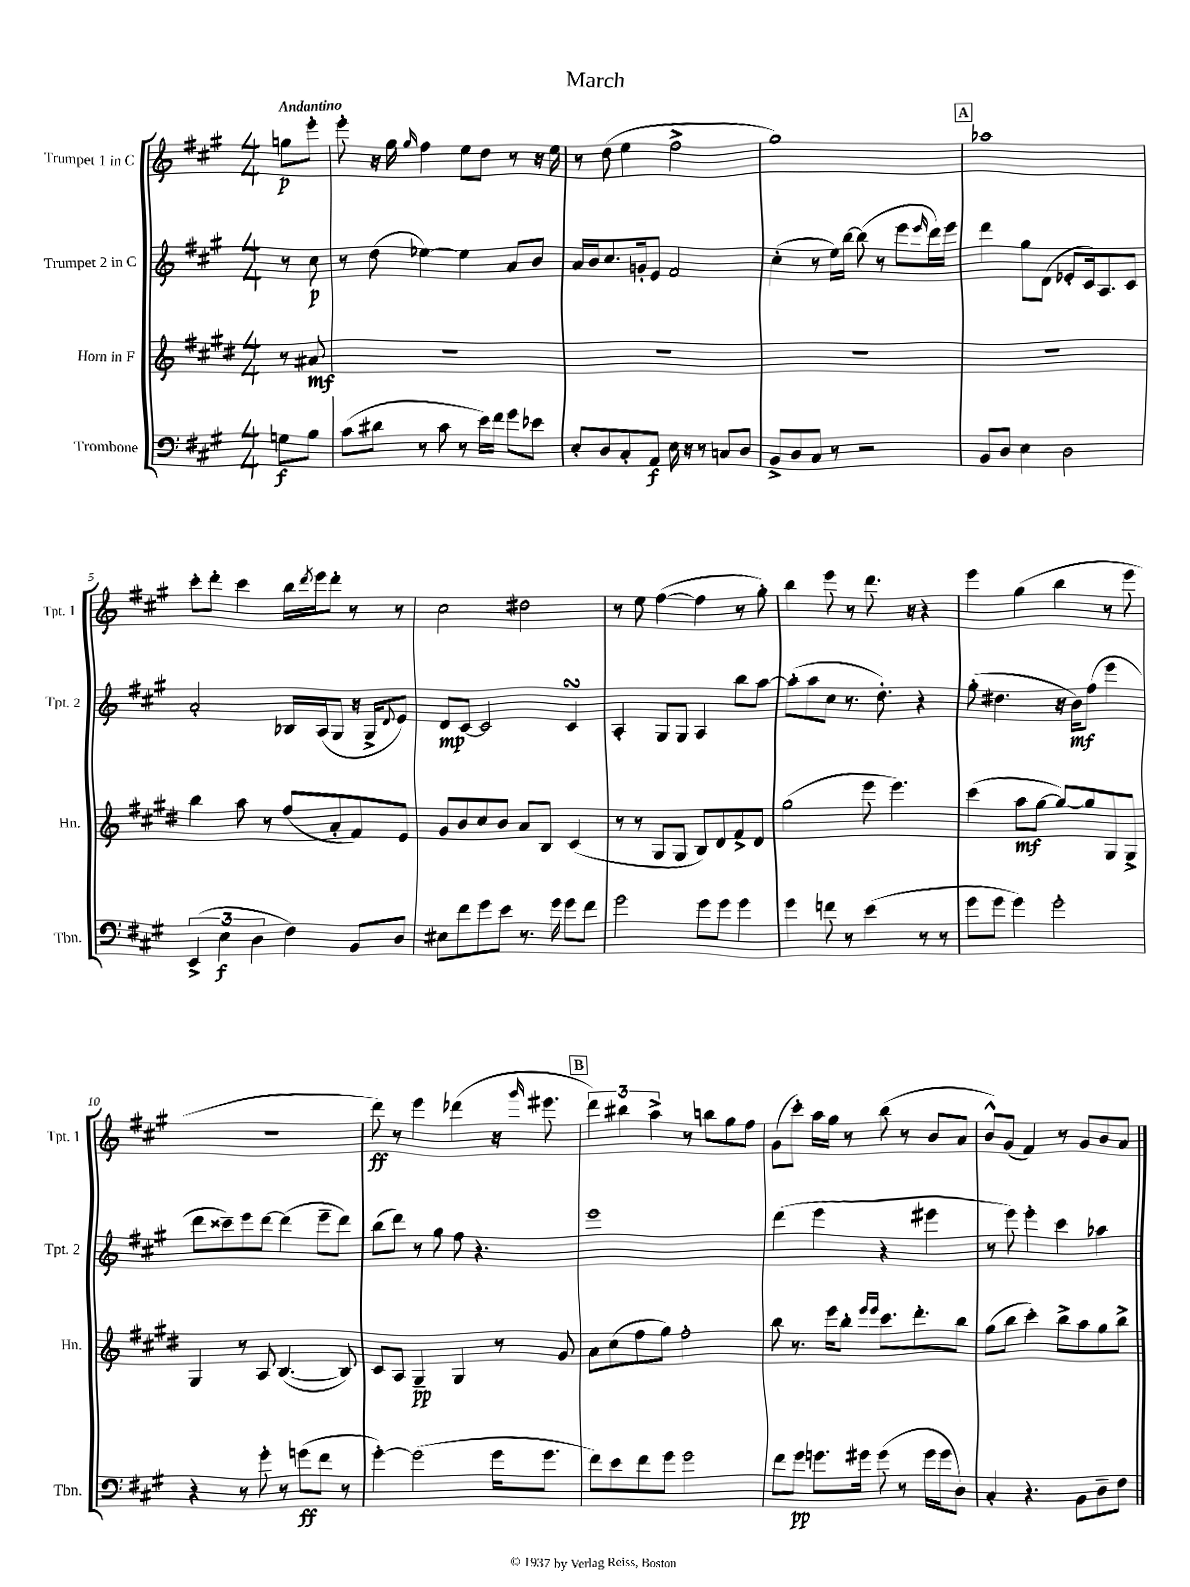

**kern	**dynam	**kern	**dynam	**kern	**dynam	**kern	**dynam
*part4	*part4	*part3	*part3	*part2	*part2	*part1	*part1
*staff4	*staff4	*staff3	*staff3	*staff2	*staff2	*staff1	*staff1
*I"Trombone	*	*I"Horn in F	*	*I"Trumpet 2 in C	*	*I"Trumpet 1 in C	*
*I'Tbn.	*	*I'Hn.	*	*I'Tpt. 2	*	*I'Tpt. 1	*
*clefF4	*	*clefG2	*	*clefG2	*	*clefG2	*
*k[f#c#g#]	*	*k[f#c#g#d#]	*	*k[f#c#g#]	*	*k[f#c#g#]	*
*M4/4	*	*M4/4	*	*M4/4	*	*M4/4	*
=	=	=	=	=	=	=	=
!	!	!	!	!	!	!LO:TX:a:B:t=Andantino	!
8Gn\L	f	8r	.	8r	.	8ggn\L	p
8B\J	.	8a#X/	mf	8cc#\	p	8eee'\J	.
=1	=1	=1	=1	=1	=1	=1	=1
(8c#\L	.	1r	.	8r	.	8eee'\	.
8d#X\J	.	.	.	(8dd\	.	16r	.
.	.	.	.	.	.	16gg#\	.
.	.	.	.	.	.	16qqgg#/	.
8r	.	.	.	[4ee-X\)	.	4ff#\	.
8c#\	.	.	.	.	.	.	.
8r	.	.	.	4ee-\]	.	8ee\L	.
16e\LL)	.	.	.	.	.	8dd\J	.
16f#\JJ	.	.	.	.	.	.	.
8g#\L	.	.	.	8a/L	.	8r	.
8e-X\J	.	.	.	8b/J	.	16r	.
.	.	.	.	.	.	16ee\	.
=2	=2	=2	=2	=2	=2	=2	=2
8E'/L	.	1r	.	16a/LL	.	8r	.
.	.	.	.	16b/J	.	.	.
8D/	.	.	.	8.cc#/	.	(8dd\	.
8C#'/	.	.	.	.	.	4ee\	.
.	.	.	.	16gn'/k	.	.	.
8AA/J	f	.	.	8e/J	.	.	.
16E\	.	.	.	2f#/	.	2ff#^\	.
16r	.	.	.	.	.	.	.
8r	.	.	.	.	.	.	.
8Cn/L	.	.	.	.	.	.	.
8D/J	.	.	.	.	.	.	.
=3	=3	=3	=3	=3	=3	=3	=3
8BB^/L	.	1r	.	(4cc#'\	.	1gg#)	.
8D/	.	.	.	.	.	.	.
8C#/J	.	.	.	8r	.	.	.
8r	.	.	.	16ee\LL)	.	.	.
.	.	.	.	[16bb\JJ	.	.	.
2r	.	.	.	(8bb\]	.	.	.
.	.	.	.	8r	.	.	.
.	.	.	.	8eee\L	.	.	.
.	.	.	.	16qqeee/	.	.	.
.	.	.	.	16ddd\L)	.	.	.
.	.	.	.	16eee\JJ	.	.	.
!!LO:REH:place=s1:t=A
=4	=4	=4	=4	=4	=4	=4	=4
8BB/L	.	1r	.	4ddd\	.	1aa-X	.
8D/J	.	.	.	.	.	.	.
4E\	.	.	.	8gg#\L	.	.	.
.	.	.	.	(8d\J	.	.	.
2D\	.	.	.	8e-X'/L	.	.	.
.	.	.	.	16c#/k)	.	.	.
.	.	.	.	8.A/	.	.	.
.	.	.	.	8c#/J	.	.	.
!!LO:LB:g=z
=5	=5	=5	=5	=5	=5	=5	=5
(6EE^/	.	4bb\	.	2a'/	.	8ccc#'\L	.
.	.	.	.	.	.	8ddd'\J	.
6E\	f	.	.	.	.	.	.
.	.	8aa\	.	.	.	4ccc#\	.
6D\	.	.	.	.	.	.	.
.	.	8r	.	.	.	.	.
4F#\)	.	(8ff#/L	.	16B-X/LL	.	16bb\LL	.
.	.	.	.	.	.	8qddd/	.
.	.	.	.	(16A/J	.	16eee\J	.
.	.	8a'/	.	8G#/J	.	8ddd'\J	.
8BB/L	.	8f#/)	.	16r	.	8r	.
.	.	.	.	16G#^/KL	.	.	.
.	.	.	.	8qqd/	.	.	.
8D/J	.	8e/J	.	8e/J)	.	8r	.
=6	=6	=6	=6	=6	=6	=6	=6
8E#X\L	.	8g#/L	.	8d/L	mp	2cc#\	.
8f#\	.	8b/	.	[8c#/J	.	.	.
8g#\	.	8cc#/	.	2c#/]	.	.	.
8e\J	.	8b/J	.	.	.	.	.
8.r	.	8a/L	.	.	.	2dd#X\	.
.	.	8B/J	.	.	.	.	.
16g#\	.	.	.	.	.	.	.
8g#\L	.	(4c#/	.	4c#sSsS/	.	.	.
8f#\J	.	.	.	.	.	.	.
=7	=7	=7	=7	=7	=7	=7	=7
2g#\	.	8r	.	4A'/	.	8r	.
.	.	8r	.	.	.	8ee\	.
.	.	8G#/L	.	8G#/L	.	([4ff#\	.
.	.	8G#/J	.	8G#/J	.	.	.
8g#\L	.	8B/L)	.	4A/	.	4ff#\]	.
8g#\J	.	8d#/	.	.	.	.	.
4g#\	.	8f#^/	.	8bb\L	.	8r	.
.	.	8d#/J	.	[8aa\J	.	8gg#'\)	.
=8	=8	=8	=8	=8	=8	=8	=8
4g#\	.	(2gg#\	.	(8aa'\L]	.	4bb\	.
.	.	.	.	8aa\	.	.	.
8fn\	.	.	.	8cc#\J	.	8eee\	.
8r	.	.	.	8.r	.	8r	.
(4e\	.	8eee\	.	.	.	8.ddd\	.
.	.	.	.	8.dd'\)	.	.	.
.	.	4.eee\)	.	.	.	.	.
.	.	.	.	.	.	16r	.
8r	.	.	.	4r	.	4r	.
8r	.	.	.	.	.	.	.
=9	=9	=9	=9	=9	=9	=9	=9
8g#\L	.	(4ccc#\	.	(8gg#'\	.	4eee\	.
8g#\J	.	.	.	4.dd#X\	.	.	.
4g#\)	.	8aa\L	mf	.	.	(4gg#\	.
.	.	[8gg#\J	.	.	.	.	.
2g#'\	.	8gg#/L_)	.	16r	.	4bb\	.
.	.	.	.	16b\KL)	mf	.	.
.	.	8gg#/]	.	(8ff#\J	.	.	.
.	.	8G#/	.	4eee\	.	8r	.
.	.	8G#^/J	.	.	.	8eee\	.
!!LO:LB:g=z
=10	=10	=10	=10	=10	=10	=10	=10
4r	.	4G#/	.	8ddd\L	.	1r	.
.	.	.	.	8ccc##X~\)	.	.	.
8r	.	8r	.	8eee\	.	.	.
8g#'\	.	8A/	.	[8ddd\J	.	.	.
8r	.	([4.B/	.	(4ddd\]	.	.	.
(8gn\L	ff	.	.	.	.	.	.
8f#\J	.	.	.	8eee~\L	.	.	.
8r	.	8B/])	.	8ddd\J)	.	.	.
=11	=11	=11	=11	=11	=11	=11	=11
[4g#'\)	.	8c#/L	.	(8bb\L	.	8ddd\)	ff
.	.	8A/J	.	8ddd\J)	.	8r	.
(2g#\]	.	4G#~/	pp	8r	.	4eee\	.
.	.	.	.	8gg#\	.	.	.
.	.	4G#/	.	8ff#\	.	(4ddd-X\	.
.	.	.	.	4.r	.	.	.
16g#\KL	.	8r	.	.	.	16r	.
.	.	.	.	.	.	16qqggg#/	.
8.g#\J	.	.	.	.	.	8.eee#X\	.
.	.	8g#/	.	.	.	.	.
!!LO:REH:place=s1:t=B
=12	=12	=12	=12	=12	=12	=12	=12
8f#\L)	.	8a\L	.	1eee	.	6ddd\)	.
8e\	.	(8cc#\	.	.	.	.	.
.	.	.	.	.	.	6bb#X\	.
8f#\	.	8ff#\	.	.	.	.	.
.	.	.	.	.	.	6aa^\	.
8g#\J	.	8gg#\J)	.	.	.	.	.
2g#\	.	2ff#'\	.	.	.	8r	.
.	.	.	.	.	.	8bbn\L	.
.	.	.	.	.	.	8gg#\	.
.	.	.	.	.	.	8ff#\J	.
=13	=13	=13	=13	=13	=13	=13	=13
8f#\L	.	8bb\	.	(4ddd\	.	(8g#\L	.
8g#\J	pp	8.r	.	.	.	8ccc#'\J)	.
8.gn\L	.	.	.	4eee\	.	16aa\LL	.
.	.	16eee\KL	.	.	.	16gg#\JJ	.
.	.	8bb'\J	.	.	.	8r	.
16g#X\Jk	.	.	.	.	.	.	.
.	.	16qqeee/LL	.	.	.	.	.
.	.	16qqeee/JJ	.	.	.	.	.
(8g#\	.	8.ccc#\L	.	4r	.	(8bb\	.
8r	.	.	.	.	.	8r	.
.	.	8.ddd#'\	.	.	.	.	.
16g#\LL	.	.	.	4eee#X\	.	8b/L	.
16g#\J	.	.	.	.	.	.	.
8D\J)	.	8bb\J	.	.	.	8a/J	.
=14	=14	=14	=14	=14	=14	=14	=14
4C#'/	.	(8gg#\L	.	8r	.	8b^^/L)	.
.	.	8bb\J	.	8eee\)	.	(8g#/J	.
4.r	.	4ccc#'\)	.	4eee'\	.	4f#/)	.
.	.	8bb^\L	.	4ccc#\	.	8r	.
8BB\L	.	8aa\	.	.	.	8g#/L	.
8D~\	.	8gg#\	.	4aa-X\	.	8b/	.
8F#\J	.	8bb^\J	.	.	.	8a/J	.
==	==	==	==	==	==	==	==
*-	*-	*-	*-	*-	*-	*-	*-
